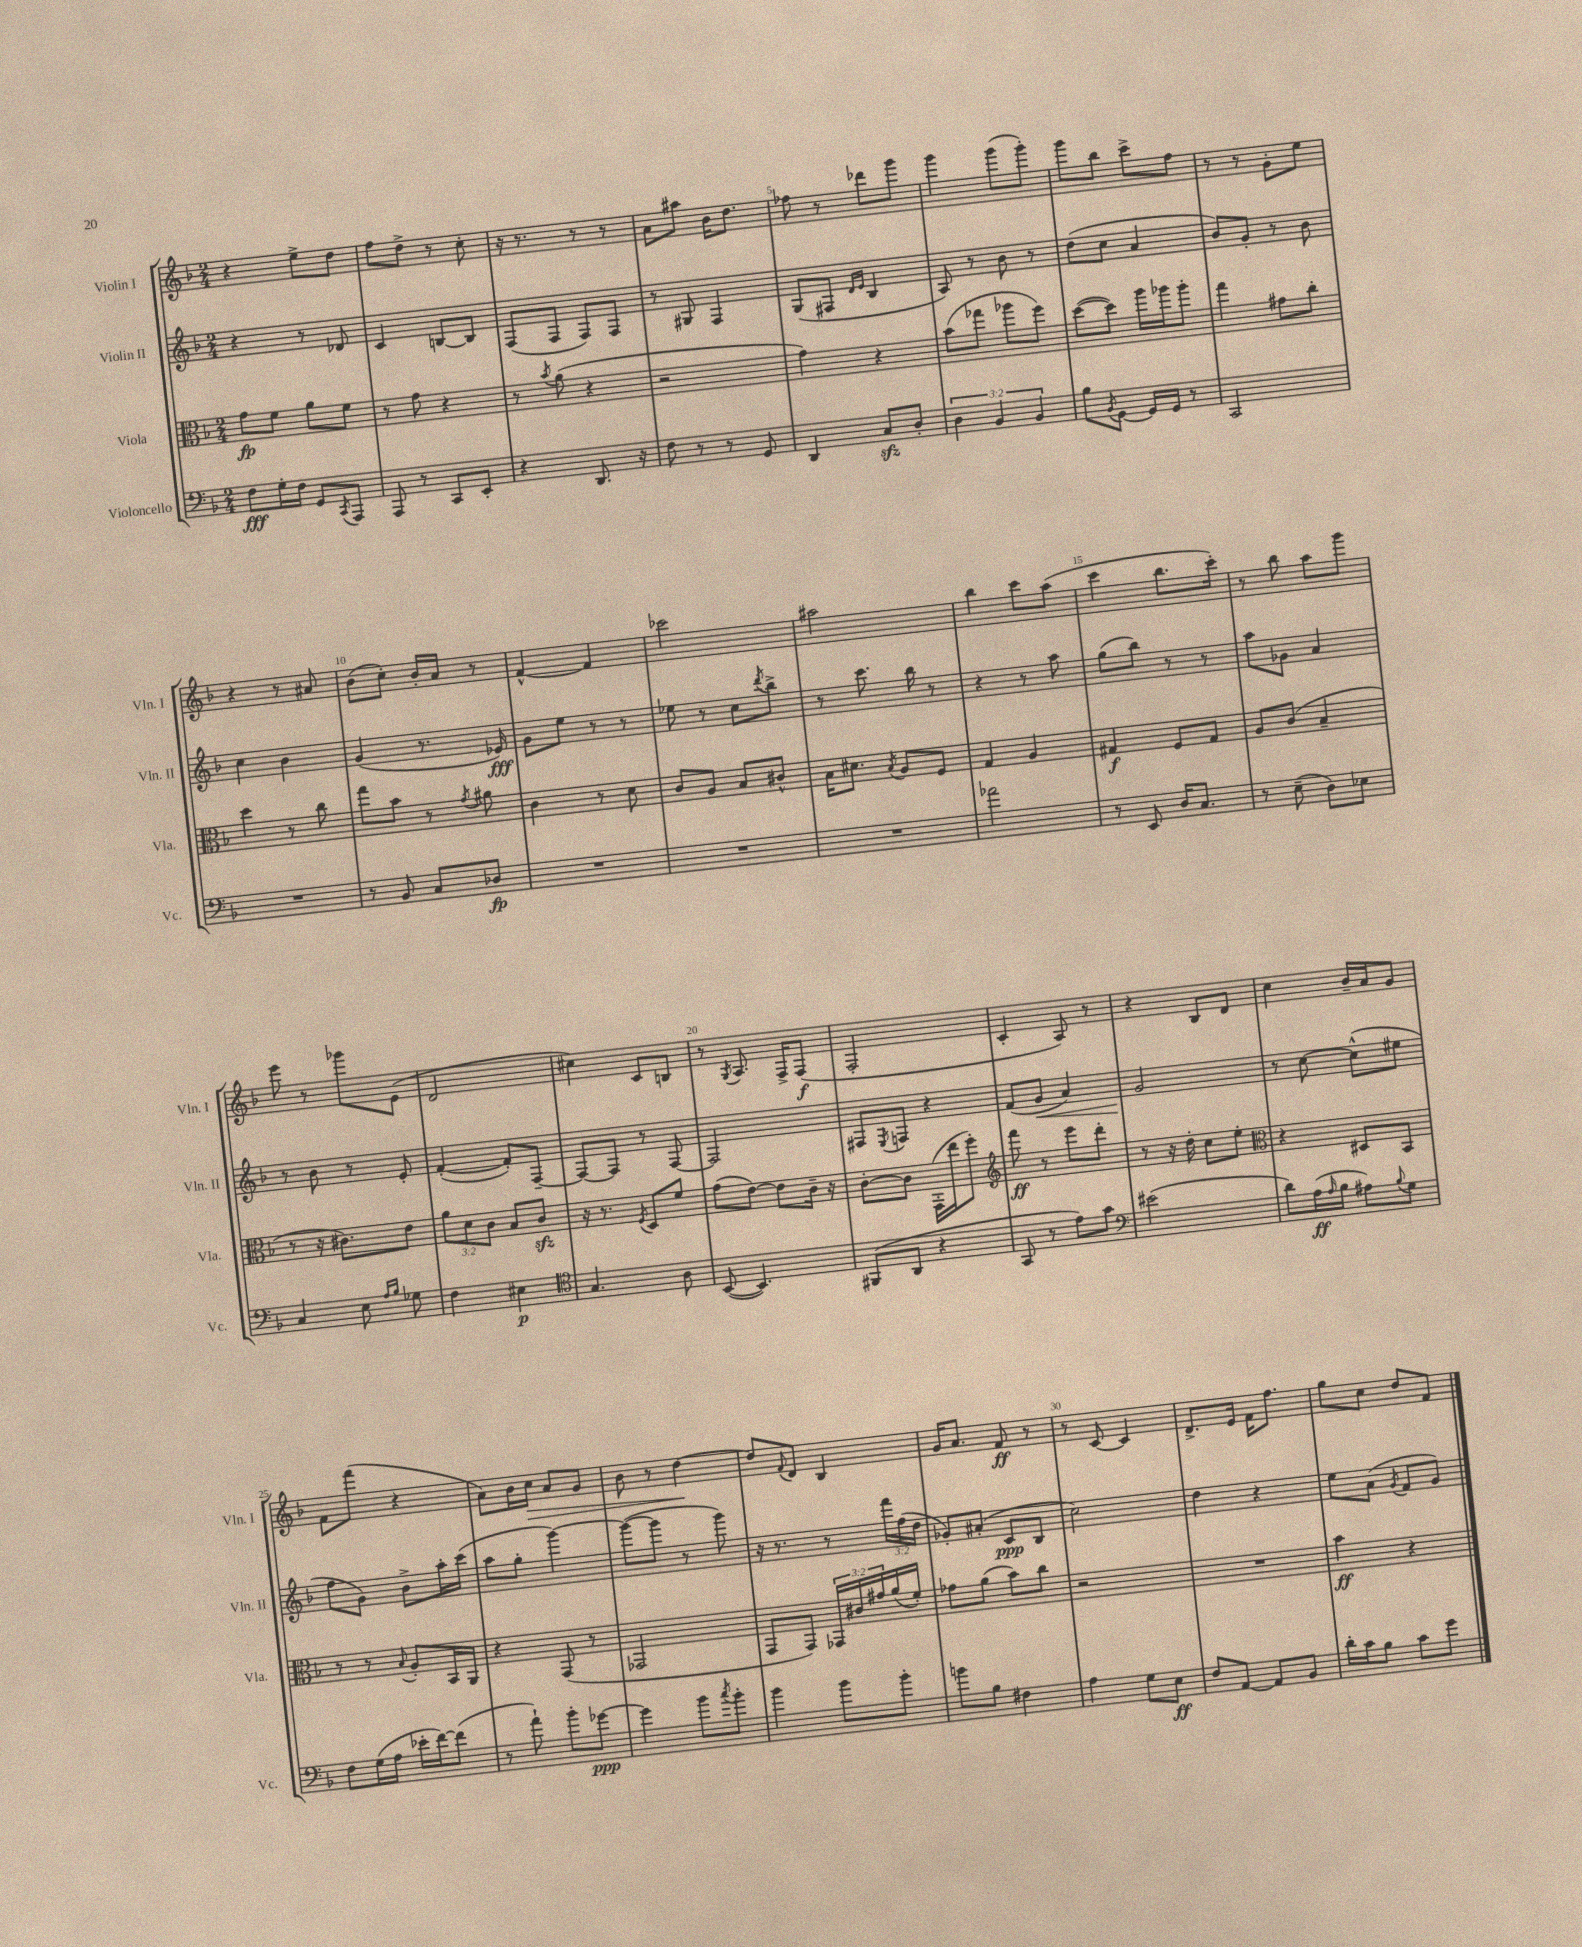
<<
\new StaffGroup <<
\new Staff = "s0" \with { instrumentName = "Violin I" shortInstrumentName = "Vln. I" } {
    \clef treble \key f \major \numericTimeSignature \time 2/4
    r4 e''8-> d''8 |
    f''8 d''8-> r8 c''8-. |
    r16 r8. r8 r8 |
    a'8 ais''8 bes'16 d''8. |
    fes''8 r8 des'''8 g'''8 |
    g'''4 g'''8( g'''8-.) |
    g'''8 bes''8 c'''8-> f''8 |
    r8 r8 g'8-. e''8 |
    r4 r8 ais'8 |
    bes'8( c''8-.) bes'16-. a'16 r8 |
    f'4~-^ f'4 |
    ces'''2 |
    ais''2 |
    bes''4 c'''8 a''8( |
    c'''4 bes''8. c'''16-.) |
    r8 bes''8 a''8 g'''8 |
    e'''8 r8 ges'''8 e'8( |
    d'2 |
    cis''4) c'8 b8 |
    r8 \acciaccatura { g8 } a8. f16-> f8\f( |
    f2-. |
    c'4-. a8) r8 |
    r4 bes8 d'8 |
    c''4 bes'16-- a'16 g'8 |
    f'8 f'''8( r4 |
    a'8) bes'16 c''16\> a'8 g'8 |
    bes'8 r8 d''4~\! |
    d''8 \appoggiatura { f'8 } d'8 bes4 |
    g'16 a'8. f'8\ff r8 |
    r8 c'8~ c'4 |
    d'8.-> e'16 f'16 f''8. |
    g''8 c''8 d''8 f'8 \bar "|." |
}
\new Staff = "s1" \with { instrumentName = "Violin II" shortInstrumentName = "Vln. II" } {
    \clef treble \key f \major \numericTimeSignature \time 2/4 \override Staff.TupletNumber.text = #tuplet-number::calc-fraction-text
    r4 r8 des'8 |
    c'4 b8~ b8 |
    f8( f8 f8) f8 |
    r8 gis8 f4 |
    g8( fis8 \grace { d'16 e'16 } bes4 |
    a8) r8 bes'8 r8 |
    d''8( c''8 a'4 |
    bes'8) g'8-. r8 bes'8 |
    c''4 bes'4 |
    g'4( r8. ees'16\fff) |
    g'8 e''8 r8 r8 |
    ees''8 r8 c''8 \acciaccatura { d'''8 } bes''8-> |
    r8 c'''8. bes''16 r8 |
    r4 r8 a''8 |
    g''8( bes''8) r8 r8 |
    a''8 ges'8 a'4 |
    r8 bes'8 r8 e'8-. |
    f'4~-.( f'8-.) f8~-- |
    f8~ f8 r8 f8~ |
    f2 |
    fis8 \acciaccatura { e8 } f8 r4 |
    f'8( g'8\< a'4) |
    g'2\! |
    r8 c''8~ c''8-^( eis''8 |
    f''8 g'8) bes'8-> a''16-. c'''16( |
    a''8 g''8-. g'''4~) |
    g'''8~( g'''8 r8 g'''8) |
    r16 r8. r8 \tuplet 3/2 { f'''16 f''16( d''16 } |
    ges'8-.) ais'8-.( c'8\ppp bes8 |
    c''2) |
    d''4 r4 |
    e''8 a'8( \acciaccatura { g'8 } f'8 g'8) \bar "|." |
}
\new Staff = "s2" \with { instrumentName = "Viola" shortInstrumentName = "Vla." } {
    \clef alto \key f \major \numericTimeSignature \time 2/4 \override Staff.TupletNumber.text = #tuplet-number::calc-fraction-text
    g'8\fp f'8 a'8 f'8 |
    r8 g'8 r4 |
    r8 \acciaccatura { bes'8 } a'8( r4 |
    r2 |
    g'4) r4 |
    bes'8( ges''8 aes''8 f''8) |
    d''8~( d''8) a''16 aes''16 aes''8-. |
    g''4 gis'8 c''8-. |
    d''4 r8 c''8 |
    g''8 bes'8 r8 \acciaccatura { g'8 } ais'8 |
    c'4 r8 d'8 |
    c'8 a8 bes8 cis'8-^ |
    bes16 dis'8. \acciaccatura { bes8 } a8 f8 |
    g4 a4 |
    gis4\f f8 gis8 |
    a8 c'8( bes4-- |
    r8 r16 cis'8.) e'8 |
    \tuplet 3/2 { a'8 d'8 c'8 } bes8 c'8\sfz |
    r16 r8. \acciaccatura { f8 } d8 f'8 |
    g'8( e'8~) e'8 c'16-- r16 |
    c'8~-. c'8 g,16-.( e''16 f''8-.) |
    \clef treble f'''8\ff r8 e'''8 d'''8-. |
    r8 r16 d''16-. c''8 e''8-. |
    \clef alto r4 dis8 bes,8 |
    r8 r8 \appoggiatura { bes8 } a8-. bes,16 a,16 |
    r4 g,8( r8 |
    ges,2 |
    g,8 g,8) \tuplet 3/2 { ges,16 cis'16 gis'16 } a'16( f'16-.) |
    ges'8 a'8( bes'8) c''8 |
    r2 |
    R2 |
    bes'4\ff r4 \bar "|." |
}
\new Staff = "s3" \with { instrumentName = "Violoncello" shortInstrumentName = "Vc." } {
    \clef bass \key f \major \numericTimeSignature \time 2/4 \override Staff.TupletNumber.text = #tuplet-number::calc-fraction-text
    f8\fff g16-. f16 g,8 \acciaccatura { c,8 } a,,8 |
    a,,8 r8 c,8 e,8-. |
    r4 d,8. r16 |
    f8 r8 r8 g,8 |
    d,4 c8\sfz d8-. |
    \tuplet 3/2 { d4 bes,4 bes,4 } |
    bes8 \acciaccatura { bes,8 } g,8~ g,16 g,16 r8 |
    c,2 |
    R2 |
    r8 bes,8 c8 des8\fp |
    R2 |
    R2 |
    R2 |
    aes'2 |
    r8 e,8 d16 c8. |
    r8 e8--( d8) ees8 |
    c4 e8 \grace { a16 bes16 } ges8 |
    f4 eis4\p |
    \clef tenor g4. a8 |
    bes,8~( bes,4.) |
    fis,8( a,8 r4 |
    g,8 r8 e'8) g'8 |
    \clef bass eis'2( |
    d'8) a16\ff( \grace { a16 } bes16 ais8) \appoggiatura { bes8 } g8 |
    f8 g16( a16 ees'16-. f'16~) f'8( |
    r8 a'8-!) bes'8-. ges'8~\ppp |
    ges'4 bes'8 \acciaccatura { c''8 } bes'8-. |
    bes'4 bes'8 bes'8-. |
    b'8 bes8 fis4 |
    a4 g8 e8\ff |
    f8 a,8~ a,8 bes,8 |
    d'16-. c'16 bes8 c'8 g'8 \bar "|." |
}
>>
>>
\layout { \context { \Score \override BarNumber.break-visibility = ##(#f #t #t) barNumberVisibility = #(every-nth-bar-number-visible 5) } }
